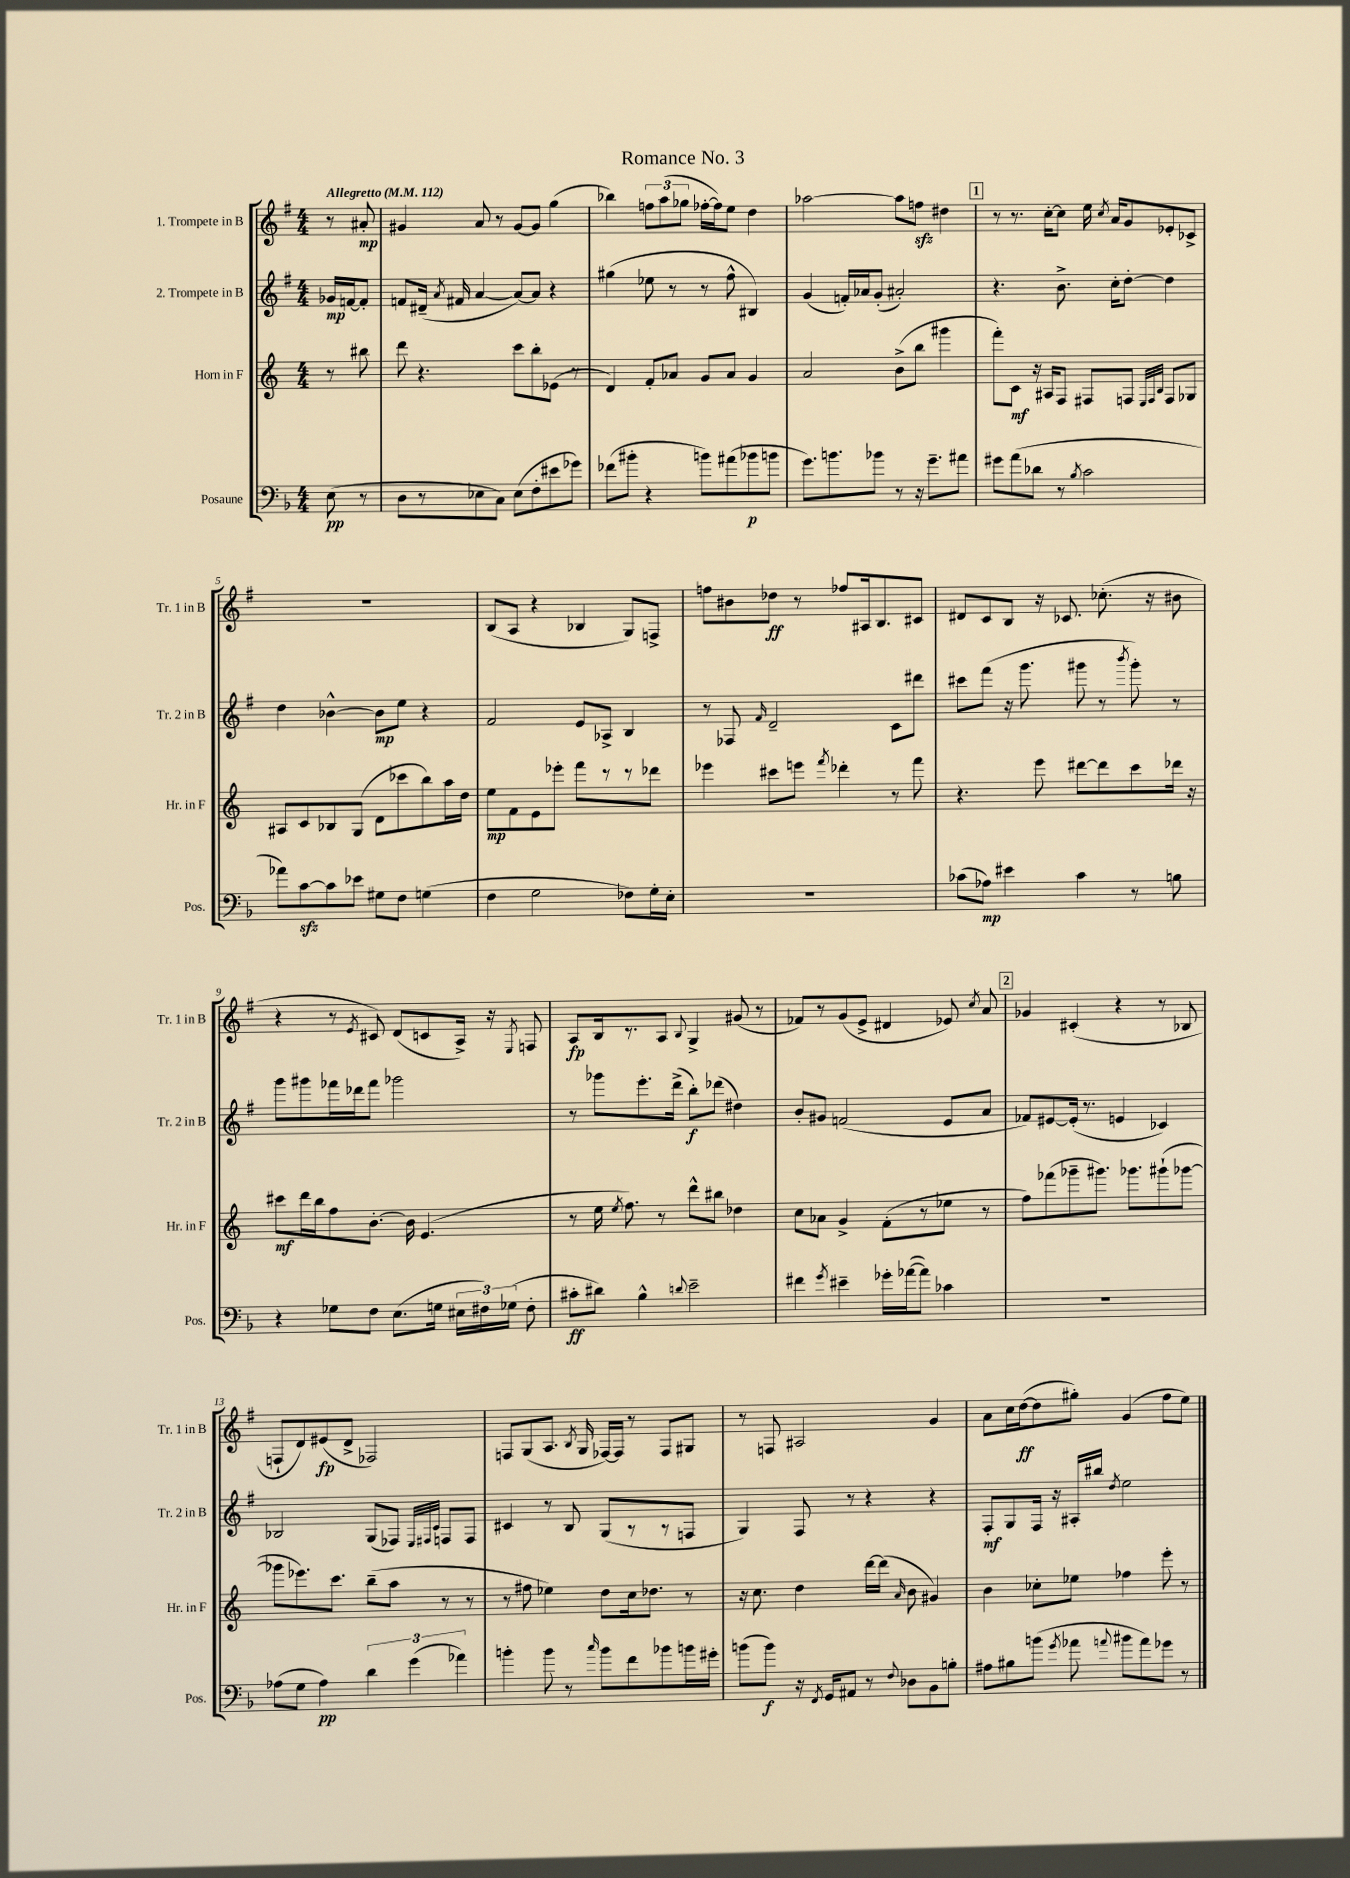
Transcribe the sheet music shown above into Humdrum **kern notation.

**kern	**dynam	**kern	**dynam	**kern	**dynam	**kern	**dynam
*part4	*part4	*part3	*part3	*part2	*part2	*part1	*part1
*staff4	*staff4	*staff3	*staff3	*staff2	*staff2	*staff1	*staff1
*I"Posaune	*	*I"Horn in F	*	*I"2. Trompete in B	*	*I"1. Trompete in B	*
*I'Pos.	*	*I'Hr. in F	*	*I'Tr. 2 in B	*	*I'Tr. 1 in B	*
*clefF4	*	*clefG2	*	*clefG2	*	*clefG2	*
*k[b-]	*	*k[]	*	*k[f#]	*	*k[f#]	*
*M4/4	*	*M4/4	*	*M4/4	*	*M4/4	*
*MM112	*	*MM112	*	*MM112	*	*MM112	*
=	=	=	=	=	=	=	=
!	!	!	!	!	!	!LO:TX:a:B:t=Allegretto	!
(8E\	pp	8r	.	16g-X/LL	mp	8r	.
.	.	.	.	[16fn/J	.	.	.
8r	.	8bb#X\	.	8f'/J]	.	8a#X'/	mp
=1	=1	=1	=1	=1	=1	=1	=1
8D\L	.	8ddd\	.	8fn/L	.	4g#X/	.
8r	.	4.r	.	(16d#X~/Jk	.	.	.
.	.	.	.	8qa/	.	.	.
.	.	.	.	16f#X/	.	.	.
8E-X\	.	.	.	[4a/	.	8a/	.
8C\J)	.	.	.	.	.	8r	.
(8E-\L	.	8ccc\L	.	8a/L_)	.	[8g#/L	.
8F'\	.	8bb'\	.	8a/J]	.	8g#/J]	.
8e#X\	.	(8e-X\J	.	4r	.	(4gg\	.
8g-X\J)	.	8r	.	.	.	.	.
=2	=2	=2	=2	=2	=2	=2	=2
(8f-X\L	.	4d/)	.	(4gg#X\	.	4bb-X\)	.
8b#X'\J	.	.	.	.	.	.	.
4r	.	8f'/L	.	8ee-X\	.	12ffn\L	.
.	.	.	.	.	.	(12aa\	.
.	.	8a-X/J	.	8r	.	.	.
.	.	.	.	.	.	12gg-X\J	.
8bn\L)	.	8g/L	.	8r	.	[16ff-X'\LL	.
.	.	.	.	.	.	16ff-\J])	.
(8a#X\	.	8a-/J	.	8ff#^^\	.	8ee\J	.
8b-X\	p	4g/	.	4B#X/)	.	4dd\	.
8bn\J	.	.	.	.	.	.	.
=3	=3	=3	=3	=3	=3	=3	=3
8.g\L)	.	2a/	.	(4g/	.	[2aa-X\	.
8.bn\	.	.	.	.	.	.	.
.	.	.	.	16fn'/LL)	.	.	.
.	.	.	.	16a-X/J	.	.	.
8b-X\J	.	.	.	(8g'/J	.	.	.
8r	.	(8b^\L	.	2a#X'/)	.	8aa-\L]	.
16r	.	8bb\J	.	.	.	8ffnzz\J	.
8.g~\L	.	.	.	.	.	.	.
.	.	4ggg#X\	.	.	.	4dd#X\	.
8a#X\J	.	.	.	.	.	.	.
!!LO:REH:place=s1:t=1
=4	=4	=4	=4	=4	=4	=4	=4
8g#X\L	.	8fff'\L)	.	4.r	.	8r	.
(8a\	.	8c\J	mf	.	.	8.r	.
8d-X\J	.	16r	.	.	.	.	.
.	.	16A#X/KL	.	.	.	[16cc'\KL	.
8r	.	8F/J	.	8.b^\	.	8cc\J]	.
8qB-/	.	.	.	.	.	.	.
2c\	.	8F#X/L	.	.	.	16ee\	.
.	.	.	.	.	.	8qcc/	.
.	.	.	.	16cc'\KL	.	16a/KL	.
.	.	8Fn/J	.	[8dd'\J	.	8g/	.
.	.	32qqE/LLL	.	.	.	.	.
.	.	32qqF/	.	.	.	.	.
.	.	32qqB/JJJ	.	.	.	.	.
.	.	8F/L	.	4dd\]	.	8e-X'/	.
.	.	8G-X/J	.	.	.	8c-X^/J	.
!!LO:LB:g=z
=5	=5	=5	=5	=5	=5	=5	=5
8a-X\L)	.	8A#X/L	.	4dd\	.	1r	.
[8czz\	.	8c/	.	.	.	.	.
8c\]	.	8B-X/	.	[4b-X^^\	.	.	.
8e-X\J	.	(8G/J	.	.	.	.	.
8G#X\L	.	8d\L	.	8b-\L]	mp	.	.
8F\J	.	8ccc-X\	.	8ee\J	.	.	.
(4Gn\	.	8bb\)	.	4r	.	.	.
.	.	16aa\L	.	.	.	.	.
.	.	16dd\JJ	.	.	.	.	.
=6	=6	=6	=6	=6	=6	=6	=6
4F\	.	8ee\L	mp	2f#/	.	(8B/L	.
.	.	8f\	.	.	.	8A/J	.
2G\	.	8e\	.	.	.	4r	.
.	.	8eee-X'\J	.	.	.	.	.
.	.	8fff\L	.	8e/L	.	4B-X/	.
.	.	8r	.	8A-X^/J	.	.	.
8F-X\L)	.	8r	.	4B/	.	8G/L)	.
16G'\L	.	8ddd-X\J	.	.	.	8Fn^/J	.
16E'\JJ	.	.	.	.	.	.	.
=7	=7	=7	=7	=7	=7	=7	=7
1r	.	4eee-X\	.	8r	.	8ffn\L	.
.	.	.	.	8F-X/	.	8b#X\	.
.	.	.	.	16qqf#/	.	.	.
.	.	8ccc#X\L	.	2d~/	.	8dd-X\J	ff
.	.	8eeen\J	.	.	.	8r	.
.	.	8qfff/	.	.	.	.	.
.	.	4ddd-X'\	.	.	.	8ff-X/L	.
.	.	.	.	.	.	16A#X/k	.
.	.	.	.	.	.	8.B/	.
.	.	8r	.	8c\L	.	.	.
.	.	8fff\	.	8ddd#X\J	.	8c#X/J	.
=8	=8	=8	=8	=8	=8	=8	=8
(8c-X\L	.	4.r	.	8ccc#X\L	.	8d#X/L	.
8A-X\J)	mp	.	.	(8fff#\J	.	8c/	.
4e#X\	.	.	.	16r	.	8B/J	.
.	.	.	.	8.ggg\	.	.	.
.	.	8eee\	.	.	.	16r	.
.	.	.	.	.	.	8.c-X/	.
4c-\	.	[8ddd#X\L	.	8ggg#X\	.	.	.
.	.	8ddd#\]	.	8r	.	(8.cc-X'\	.
.	.	.	.	8qbbb/	.	.	.
8r	.	8ccc\	.	8ggg#'\)	.	.	.
.	.	.	.	.	.	16r	.
8Bn\	.	16ddd-X\Jk	.	8r	.	8b#X\	.
.	.	16r	.	.	.	.	.
!!LO:LB:g=z
=9	=9	=9	=9	=9	=9	=9	=9
4r	.	8ccc#X\L	mf	8ggg\L	.	4r	.
.	.	16ddd\L	.	8ggg#X\	.	.	.
.	.	16bb\J	.	.	.	.	.
8G-X\L	.	8ff\	.	16fff-X\L	.	8r	.
.	.	.	.	16ddd-X\J	.	.	.
.	.	.	.	.	.	8qe/	.
8F\J	.	[8.b'\J	.	8fff-\J	.	8c#X/)	.
(8.E\L	.	.	.	2ggg-X\	.	(8d/L	.
.	.	16b\]	.	.	.	.	.
.	.	(4.e/	.	.	.	8cn/	.
16Gn\Jk	.	.	.	.	.	.	.
24E#X\LL	.	.	.	.	.	16A^/Jk)	.
24F#X\)	.	.	.	.	.	.	.
.	.	.	.	.	.	16r	.
(24G-X\JJ	.	.	.	.	.	.	.
.	.	.	.	.	.	8qE/	.
8F#'\	.	.	.	.	.	8Fn/	.
=10	=10	=10	=10	=10	=10	=10	=10
8c#X'\L	ff	8r	.	8r	.	8A/L	fp
8d#X\J)	.	16ee\	.	8ggg-X\L	.	16B/k	.
.	.	8qee/	.	.	.	.	.
.	.	8.ff\)	.	.	.	8.r	.
4B-^^\	.	.	.	8.eee'\	.	.	.
.	.	8r	.	.	.	8A/J	.
.	.	.	.	(16ddd^\Jk	.	.	.
8qqdn/	.	.	.	.	.	8qqB/	.
2e~\	.	8ddd^^\L	.	8bb'\L)	f	4G^/	.
.	.	8bb#X\J	.	(8ddd-X\J	.	.	.
.	.	4dd-X\	.	4dd#X\)	.	(8g#X/	.
.	.	.	.	.	.	8r	.
=11	=11	=11	=11	=11	=11	=11	=11
4f#X\	.	8cc\L	.	8b'/L	.	8f-X/L)	.
.	.	8a-X\J	.	8g#X/J	.	8r	.
8qg/	.	.	.	.	.	.	.
4e#X~\	.	4g^/	.	(2fn/	.	(8g/	.
.	.	.	.	.	.	8e^/J	.
16g-X'\LL	.	(8f'\L	.	.	.	4d#X/	.
([16a-X\J	.	.	.	.	.	.	.
8a-\J])	.	8r	.	.	.	.	.
4c-X\	.	8ee-X\J	.	8e/L	.	8e-X/)	.
.	.	.	.	.	.	8qcc/	.
.	.	8r	.	8a/J	.	8a/	.
!!LO:REH:place=s1:t=2
=12	=12	=12	=12	=12	=12	=12	=12
1r	.	8ff\L)	.	8f-X/L)	.	4g-X/	.
.	.	(8fff-X\	.	[8e#X/	.	.	.
.	.	8ggg-X~\	.	(16e#'/Jk]	.	(4c#X'/	.
.	.	.	.	8.r	.	.	.
.	.	8.ggg#X\J)	.	.	.	.	.
.	.	.	.	4en/	.	4r	.
.	.	8.ggg-X\L	.	.	.	.	.
.	.	(8ggg#X`\	.	4c-X/)	.	8r	.
.	.	[8ggg-X\J	.	.	.	8B-X/	.
!!LO:LB:g=z
=13	=13	=13	=13	=13	=13	=13	=13
(8A-X\L	.	8ggg-X\L]	.	2B-X/	.	8Fn`/L	.
8G\J	.	8.eee-X\)	.	.	.	8d/)	.
4A-\)	pp	.	.	.	.	(8e#X/	fp
.	.	8.ccc\J	.	.	.	.	.
.	.	.	.	.	.	8d^/J	.
6d\	.	(8bb~\L	.	(8G/L	.	2F-X/)	.
.	.	8aa\J	.	8F-X/J)	.	.	.
(6g\	.	.	.	.	.	.	.
.	.	.	.	32qqE/LLL	.	.	.
.	.	.	.	32qqF#X/	.	.	.
.	.	.	.	32qqc/JJJ	.	.	.
.	.	8r	.	8Fn/L	.	.	.
6a-X\)	.	.	.	.	.	.	.
.	.	8r	.	8F/J	.	.	.
=14	=14	=14	=14	=14	=14	=14	=14
4bn'\	.	8r	.	4c#X/	.	8Fn/L	.
.	.	8ff#X\	.	.	.	(8G/	.
8b\	.	4ee-X\)	.	8r	.	8.A/J	.
8r	.	.	.	8B/	.	.	.
.	.	.	.	.	.	8qB/	.
.	.	.	.	.	.	16G/	.
16qqcc/	.	.	.	.	.	.	.
8b\L	.	8dd\L	.	(8G/L	.	[16F-X/LL)	.
.	.	.	.	.	.	16F-/JJ]	.
8f\	.	16cc\k	.	8r	.	8r	.
.	.	8.dd-X\J	.	.	.	.	.
8b-X\	.	.	.	8r	.	8F-/L	.
16bn\L	.	8r	.	8Fn/J	.	8G#X/J	.
16g#X'\JJ	.	.	.	.	.	.	.
=15	=15	=15	=15	=15	=15	=15	=15
(8bn\L	.	16r	.	4G/)	.	8r	.
.	.	8.cc\	.	.	.	.	.
8b\J)	f	.	.	.	.	8Fn/	.
16r	.	4dd\	.	8F#/	.	2A#X/	.
8qFF/	.	.	.	.	.	.	.
16GG/KL	.	.	.	.	.	.	.
8AA#X/J	.	.	.	8r	.	.	.
8r	.	[16ddd\LL	.	4r	.	.	.
.	.	(16ddd\JJ]	.	.	.	.	.
8qqF/	.	16qqa/	.	.	.	.	.
8D-X\L	.	8b\	.	.	.	.	.
8BB-\	.	4g#X/)	.	4r	.	4g/	.
8Bn'\J	.	.	.	.	.	.	.
=16	=16	=16	=16	=16	=16	=16	=16
8A#X\L	.	4b\	.	8F#'/L	mf	8a\L	.
8B#X\	.	.	.	8G/	.	16cc\L	.
.	.	.	.	.	.	([16dd\J	ff
(8bn\J	.	8cc-X'\L	.	16F#/Jk	.	8dd\]	.
.	.	.	.	16r	.	.	.
8qg/	.	.	.	.	.	.	.
8a-X\	.	8ee-X\J	.	16A#X'/LL	.	8gg#X'\J)	.
.	.	.	.	16bb#X/JJ	.	.	.
8qqan/	.	.	.	8qdd/	.	.	.
8b#X\L	.	4ff-X\	.	2ee\	.	(4g/	.
8a\)	.	.	.	.	.	.	.
8g-X\J	.	8eee'\	.	.	.	8ff#\L	.
8r	.	8r	.	.	.	8ee\J)	.
==	==	==	==	==	==	==	==
*-	*-	*-	*-	*-	*-	*-	*-
